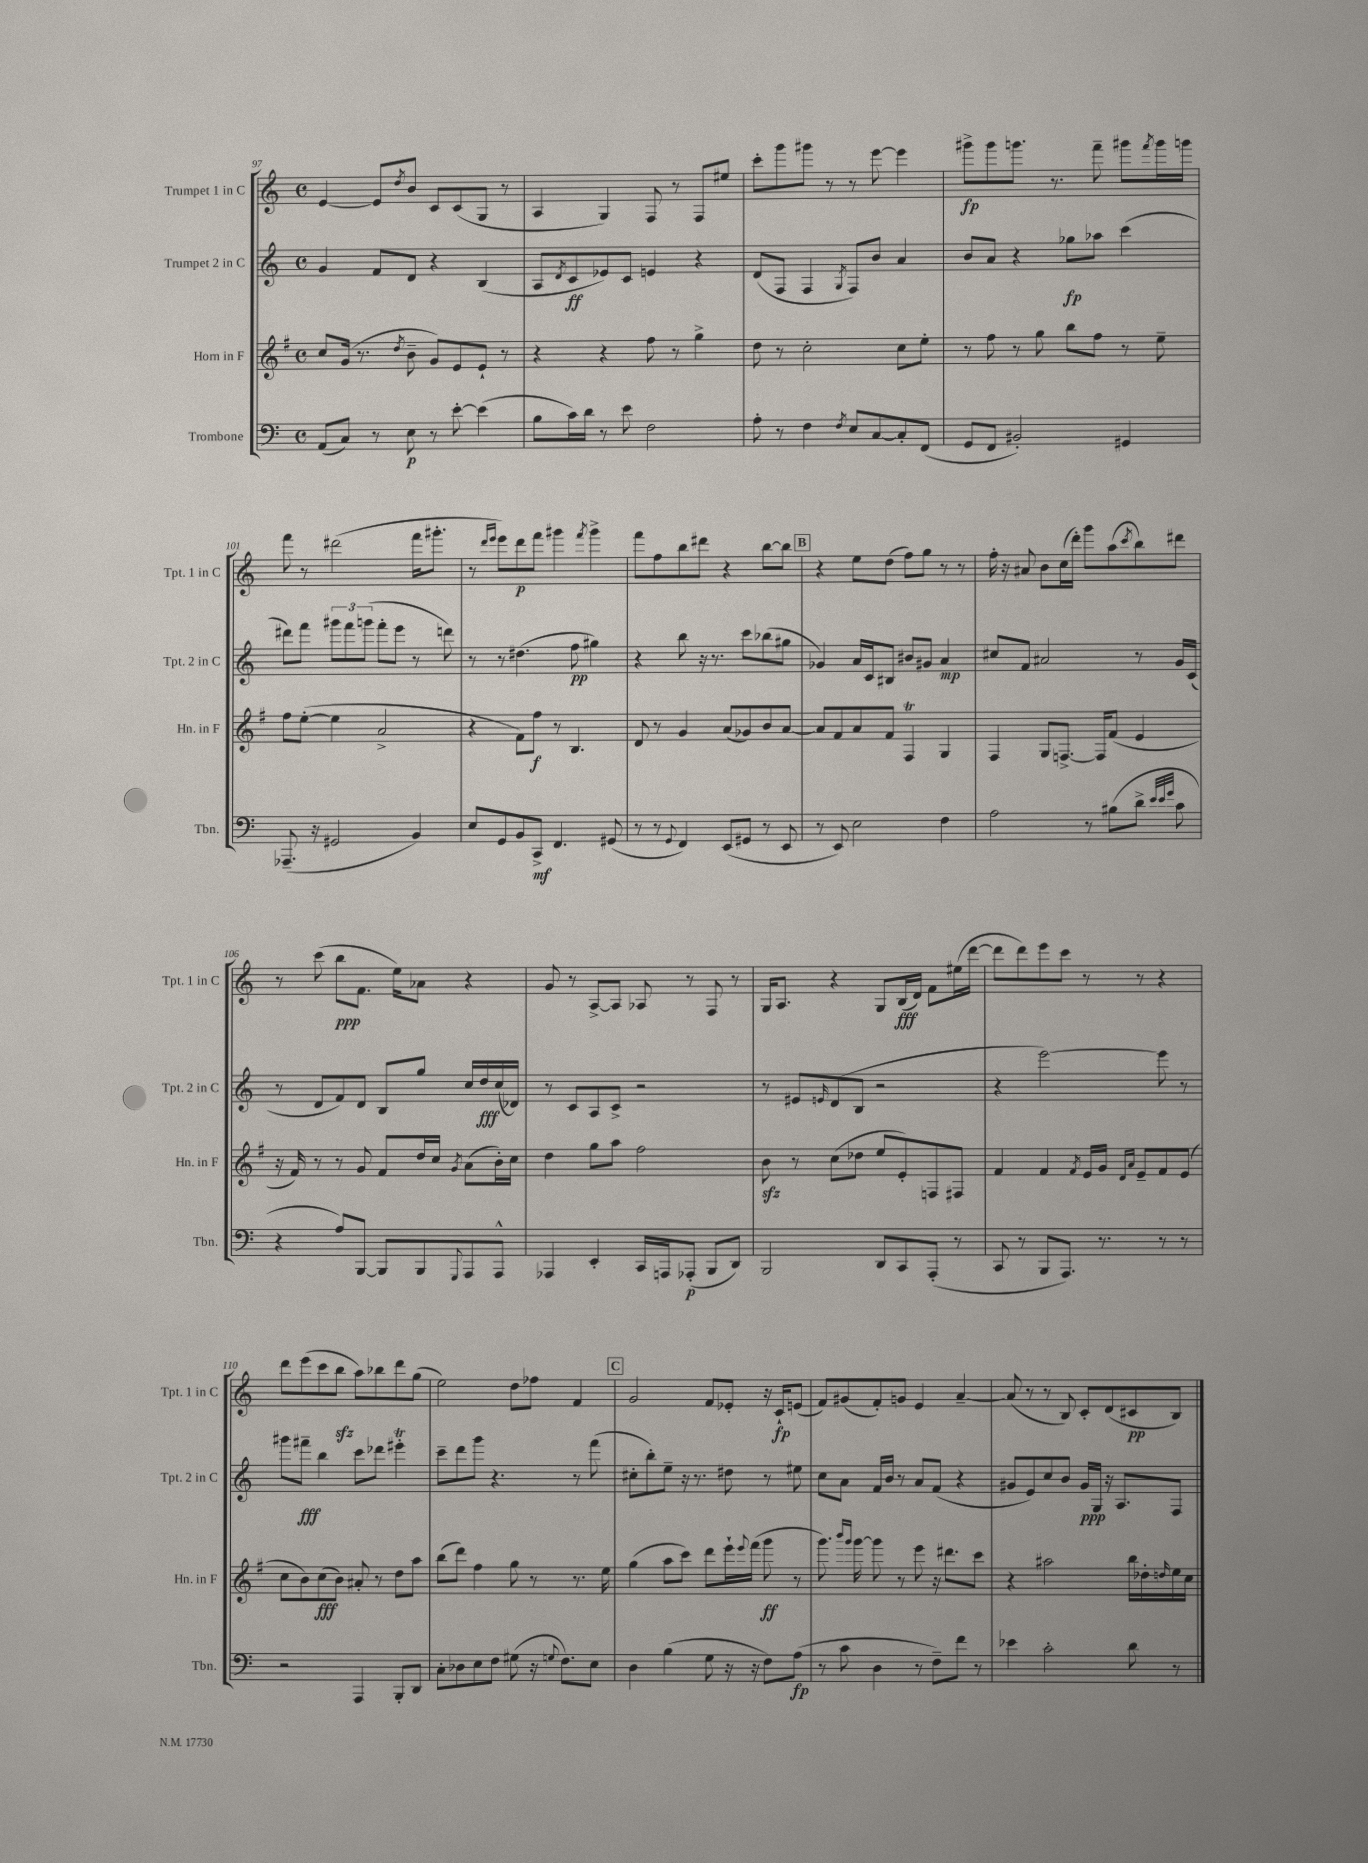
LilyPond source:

<<
\new StaffGroup <<
\new Staff = "s0" \with { instrumentName = "Trumpet 1 in C" shortInstrumentName = "Tpt. 1 in C" } {
    \clef treble \key c \major \defaultTimeSignature \time 4/4
    e'4~ e'8 \acciaccatura { d''8 } b'8 c'8 c'8( g8 r8 |
    a4 g4) f8 r8 f8 eis''8 |
    c'''8-. g'''8 gis'''8 r8 r8 e'''8~ e'''4 |
    gis'''8->\fp gis'''8 g'''8. r8. f'''8-- gis'''8 \acciaccatura { f'''8 } gis'''16 g'''16 |
    f'''8 r8 dis'''2( f'''16 gis'''8.-. |
    r8 \grace { d'''16 e'''16 } e'''8) d'''8\p f'''8 gis'''4 \acciaccatura { f'''8 } gis'''4-> |
    f'''8 f''8 b''8 dis'''8 r4 b''8~ b''8 |
    \mark \markup { \box "B" } r4 e''8 d''8( f''8) g''8 r8 r8 |
    f''16-. r16 ais'8 b'8 c''16( d'''16-.) g'''8 a''8( \acciaccatura { c'''8 } b''8) dis'''8 |
    r8 c'''8( b''8\ppp f'8. e''16) aes'8 r4 |
    g'8 r8 a8~-> a8 aes8 r8 f8 r8 |
    g16 a8. r4 g8 b16\fff( d'16) f'8 eis''16( d'''16~ |
    d'''8 d'''8) e'''8 c'''8 r8 r8 r4 |
    d'''8 e'''8( c'''8 b''8\sfz a''8) bes''8 d'''8 g''8( |
    e''2) d''8 fes''8 f'4 |
    \mark \markup { \box "C" } g'2 f'8 ees'8-. r16 c'16-!\fp e'8( |
    f'8) gis'8( f'8-.) g'8 e'4 a'4~-- |
    a'8( r8 r8 b8) c'8-. d'8( cis'8\pp b8) \bar "|." |
}
\new Staff = "s1" \with { instrumentName = "Trumpet 2 in C" shortInstrumentName = "Tpt. 2 in C" } {
    \clef treble \key c \major \defaultTimeSignature \time 4/4
    g'4 f'8 d'8 r4 b4( |
    a8 \acciaccatura { d'8 } c'8\ff ees'8) c'8 e'4 r4 |
    d'8( f8 f4 \acciaccatura { g8 } f8) b'8 a'4 |
    b'8 a'8 r4 ges''8\fp aes''8 c'''4( |
    dis'''8) f'''8 \tuplet 3/2 { gis'''8 f'''8 g'''8( } f'''8-. e'''8 r8 d'''8) |
    r8 r8 dis''4.( f''8\pp gis''4) |
    r4 b''8 r16 r8. c'''8 bes''8( gis''8 |
    \mark \markup { \box "B" } ges'4) a'16 c'16 bis8 bis'8 gis'8 a'4\mp |
    cis''8 f'8 ais'2 r8 g'16 c'16( |
    r8 d'8 f'8) d'8 b8 g''8 c''16 d''16\fff c''16( des'16) |
    r8 c'8 a8 c'8-> r2 |
    r8 eis'8 \grace { e'16 } d'8( b8 r2 |
    r4 e'''2~) e'''8 r8 |
    gis'''8 fis'''8--\fff b''4 c'''8 des'''8 eis'''4-.\trill |
    c'''8-- d'''8 g'''8 r4. r8 f'''8( |
    \mark \markup { \box "C" } cis''8-. b''8-.) e''8-- r16 r8. dis''8 r8 eis''8 |
    c''8 a'8 f'16 b'16 r8 a'8 f'8( r4 |
    gis'8 e'8) c''8 b'8 gis'16\ppp g16 r16 a8. f8 \bar "|." |
}
\new Staff = "s2" \with { instrumentName = "Horn in F" shortInstrumentName = "Hn. in F" } {
    \clef treble \key g \major \defaultTimeSignature \time 4/4
    c''8 g'16( r8. \acciaccatura { d''8 } b'8-- g'8) e'8 e'8-! r8 |
    r4 r4 fis''8 r8 g''4-> |
    d''8 r8 c''2-. c''8 e''8-. |
    r8 fis''8 r8 g''8 b''8 fis''8 r8 e''8-- |
    fis''8 e''8~-.( e''4 a'2-> |
    r4 fis'8) fis''8\f r8 b4. |
    d'8 r8 g'4 a'8( ges'8) b'8 a'8~ |
    \mark \markup { \box "B" } a'8 fis'8 a'8 fis'8 fis4\trill g4 |
    fis4 g8 f8.~-> f16 fis'8( e'4 |
    r16 fis'16) r8 r8 g'8 fis'8 d''16 c''16 \acciaccatura { g'8 } a'8( b'16-.) c''16 |
    d''4 g''8 a''8 fis''2 |
    b'8\sfz r8 c''8( des''8 e''8 e'8-.) f8 fis8 |
    fis'4 fis'4 \acciaccatura { fis'8 } e'16 g'16 \grace { d'16 a'16 } e'8-- fis'8 e'8( |
    c''8 b'8) c''8\fff( b'8) ais'8-. r8 d''8 a''8 |
    b''8( d'''8) fis''4 g''8 r8 r8. e''16 |
    \mark \markup { \box "C" } g''4( a''8 c'''8) d'''8 e'''16-! \appoggiatura { e'''8 } fis'''16( g'''8\ff r8 |
    g'''8.) \grace { b'''16 g'''16 } g'''16~ g'''8 r8 e'''8 r16 dis'''8. c'''8 |
    r4 ais''2 b''16 des''16-. \grace { d''16 } e''16 c''16 \bar "|." |
}
\new Staff = "s3" \with { instrumentName = "Trombone" shortInstrumentName = "Tbn." } {
    \clef bass \key c \major \defaultTimeSignature \time 4/4
    a,8( c8) r8 e8\p r8 e'8~-. e'4( |
    b8 c'16) d'16 r8 e'8 f2 |
    a8-. r8 f4 \acciaccatura { f8 } e8 c8~ c8-. f,8( |
    g,8 f,8 bis,2-.) gis,4 |
    aes,,8.--( r16 gis,2 b,4) |
    e8 g,8 b,8 c,8->\mf f,4. gis,8( |
    r8 r8 \appoggiatura { g,8 } f,4) e,8( gis,8 r8 e,8 |
    \mark \markup { \box "B" } r8 e,8) e2 f4 |
    a2 r8 bis8( d'8-> \grace { e'32 e'32 g'32 } c'8 |
    r4 a8) b,,8~ b,,8 b,,8 \appoggiatura { g,,8 } a,,8 a,,8-^ |
    aes,,4 e,4-. c,16 a,,16 aes,,8-.\p( b,,8 d,8) |
    b,,2 d,8 c,8 a,,8-.( r8 |
    c,8 r8 b,,8 a,,8.) r8. r8 r8 |
    r2 a,,4 b,,8-. d,8 |
    c8-. des8 e8 f8 gis8( r16 \appoggiatura { g8 } f8.) e8 |
    \mark \markup { \box "C" } d4 b4( g8 r16 r16 f8) a8\fp( |
    r8 c'8 d4 r8 f8--) f'8 r8 |
    ees'4 c'2-. d'8 r8 \bar "|." |
}
>>
>>
\layout { \context { \Score currentBarNumber = #97 } }
